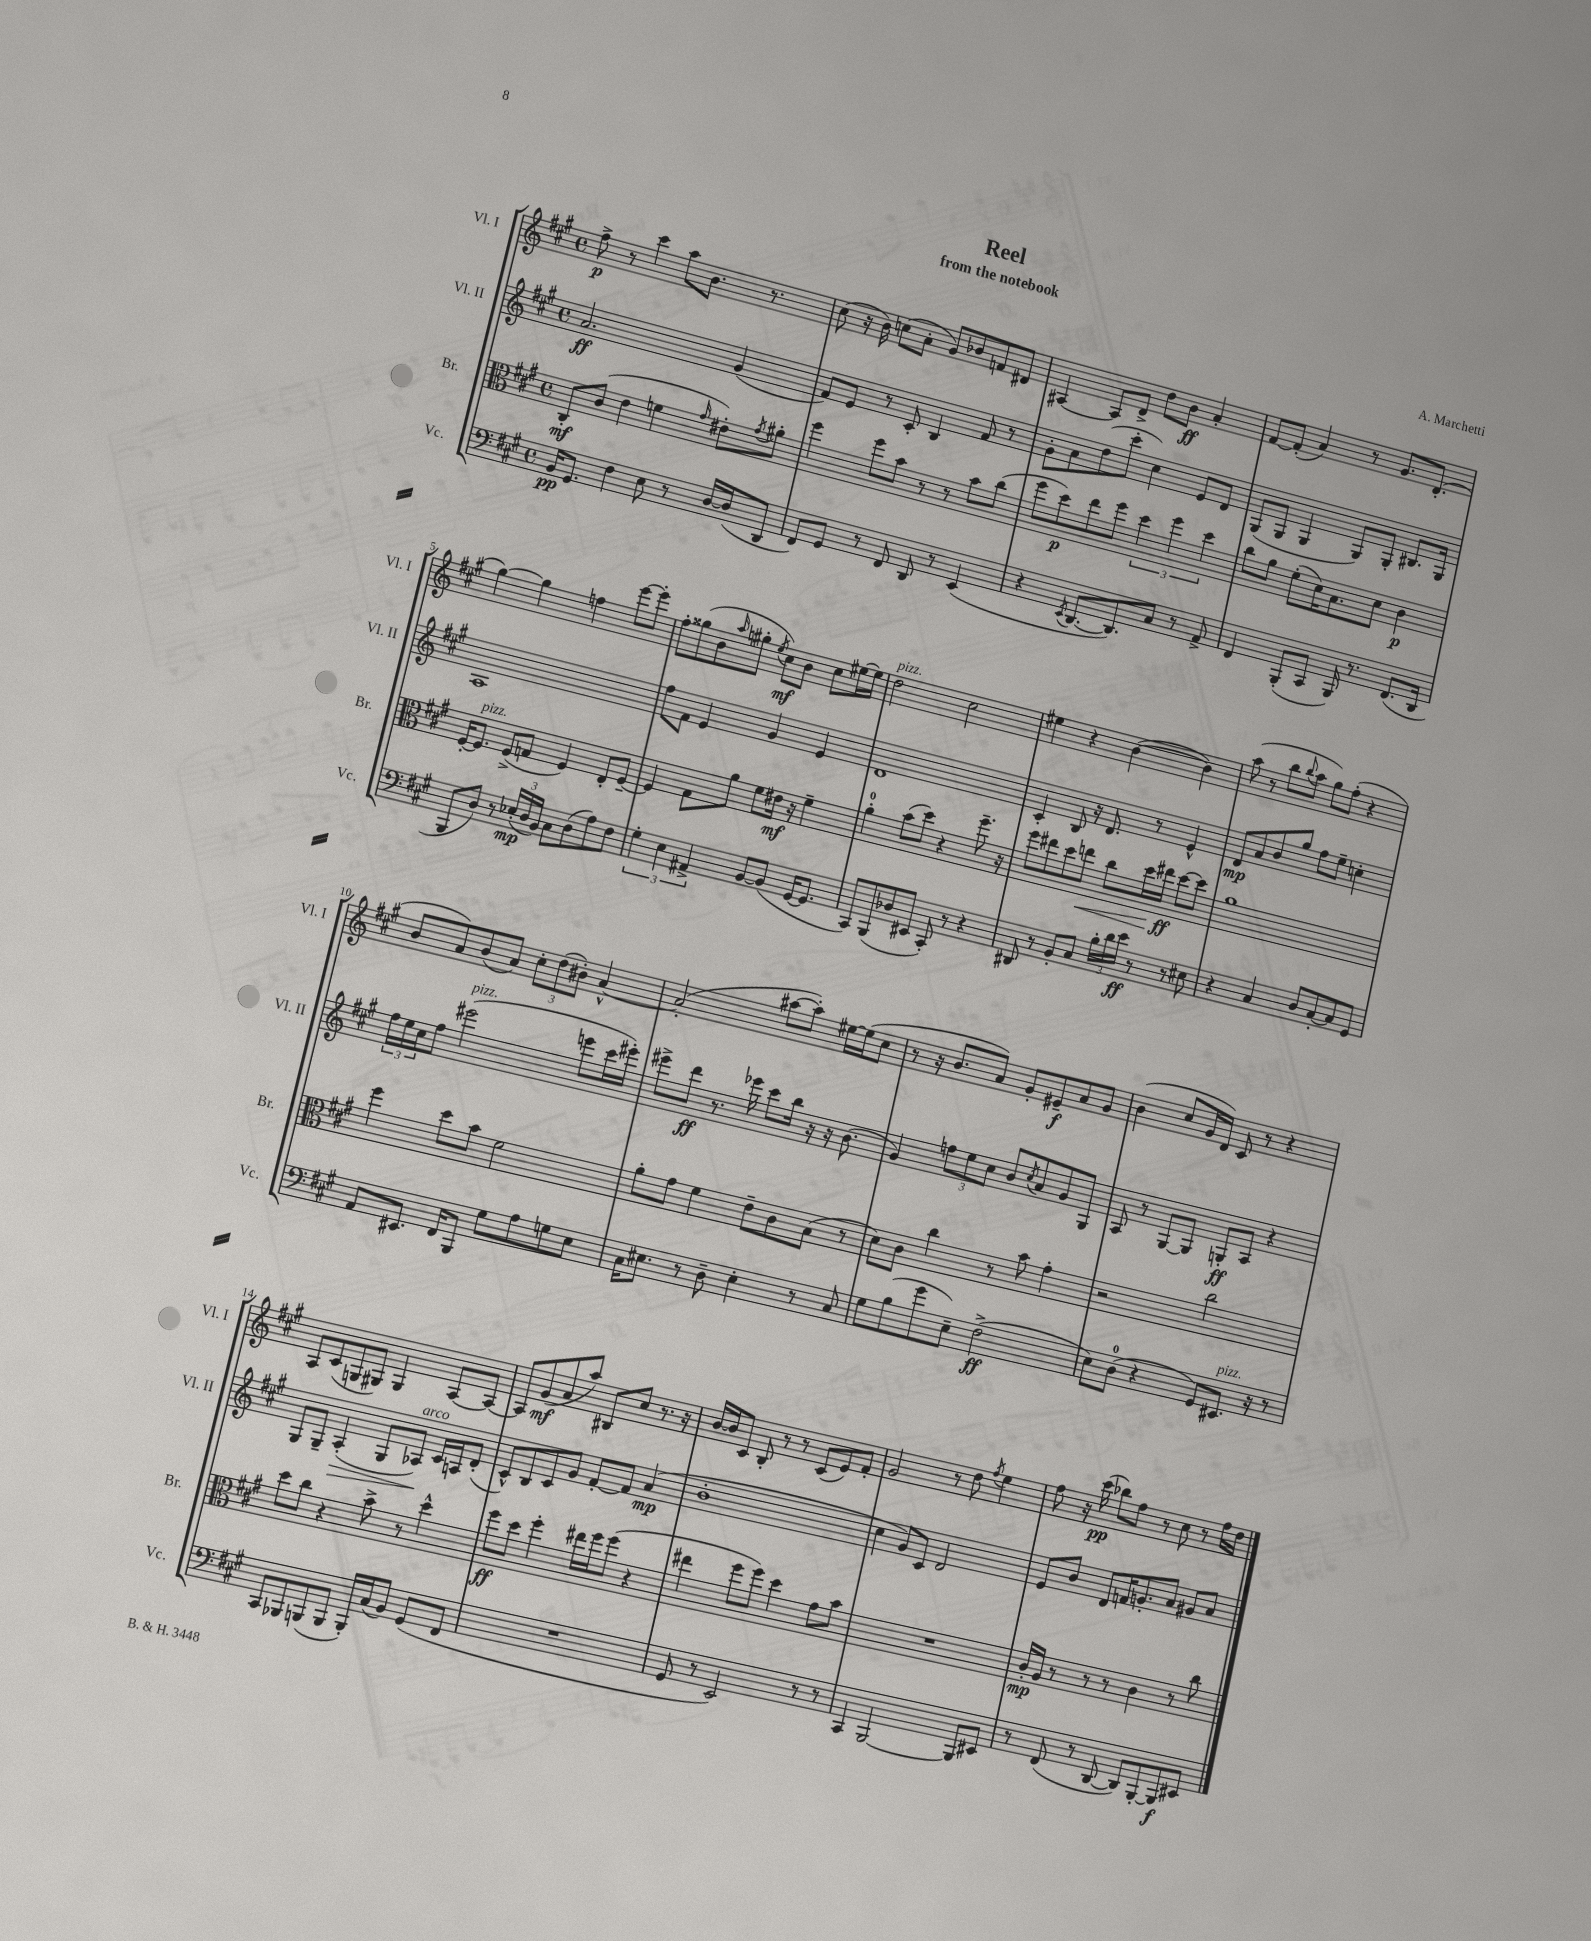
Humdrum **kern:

**kern	**kern	**kern	**kern
*staff4	*staff3	*staff2	*staff1
*clefF4	*clefC3	*clefG2	*clefG2
*k[f#c#g#]	*k[f#c#g#]	*k[f#c#g#]	*k[f#c#g#]
*M4/4	*M4/4	*M4/4	*M4/4
*met(c)	*met(c)	*met(c)	*met(c)
16BB	8C#'	2.a	8ff#^
8.GG#	.	.	.
.	(8c#	.	8r
4F#	4e	.	4ccc#
8E	4f	.	8aa
8r	.	.	8.b
.	16qqg#	.	.
[16D	8e#')	(4g#	.
(16D]	.	.	8.r
.	8qg#	.	.
8DD	8a#'	.	.
=	=	=	=
8FF#)	4ff#	8f#)	(8cc#
8GG#	.	8e	16r
.	.	.	16b)
8r	8ff#	8r	(8cc
8FF#	8b	8c#'	8a'
8DD	8r	4B	8g#)
8r	8r	.	8b-
(4EE	8b	8f#	8f
.	(8cc#	8r	8d#
=	=	=	=
4r	8ff#	8g#'	[4A#
.	8dd)	8a	.
8qEE	.	.	.
[8.DD	8ee	(8dd	8A#]
.	8ff#	8ccc#'	8d^
8.DD])	.	.	.
.	6dd	4cc#)	8dd
8C#	.	.	8b
.	6ff#	.	.
8r	.	8e	4a'
.	6dd	.	.
8AA^	.	8d	.
=	=	=	=
4FF#	8cc#	(8G#	[8f#
.	8a	8G#	(8f#']
(8BBB'	(8f#'	4G#	4a)
8CC#	16d)	.	.
.	8.B	.	.
16BBB)	.	8G#)	8r
8.r	.	.	.
.	8d	8G#'	8.g#
(8.FF#	4c#	8.B#	.
.	.	.	(8.d'
16DD	.	16G#	.
=	=	=	=
8BBB	[16F#'	1A	[4gg#)
.	8.F#]	.	.
8D)	.	.	.
8r	(8F#^	.	4gg#]
(24E-'	8G	.	.
24D	.	.	.
24BB)	.	.	.
8C#	4F#)	.	4ff
(8D	.	.	.
8A)	8E'	.	[8eee
8F#	[8F#~	.	8eee']
=	=	=	=
6G#'	4F#]	8ff#	8ff#'
.	.	8f#	(8gg##
6E	.	.	.
.	8G#	4e	8b
6AA#^	.	.	.
.	.	.	16qqaa
.	8a	.	8gg#'
.	.	.	8qee
[8BB	8f#	4g#	8cc#)
(8BB]	16e#	.	8b
.	16r	.	.
[16GG#	4f#~	4e	8cc#
8.GG#]	.	.	.
.	.	.	[16ee#
.	.	.	16ee#]
=	=	=	=
8CC#)	4a'	1d	2dd
(8BBB	.	.	.
8D-	(8b	.	.
8EE#	8dd)	.	.
8CC#')	4r	.	2cc#
8r	.	.	.
4r	8.ff#~	.	.
.	16r	.	.
=	=	=	=
8DD#	8ff#	4c#'	4ee#
8r	8ee#	.	.
8BB'	8dd	8B	4r
8C#	8ee	16r	.
.	.	8.d	.
24B'	8cc#	.	([4b
24d	.	.	.
24e	.	.	.
8r	16dd	8r	.
.	16ee#	.	.
8r	[8dd	4e^^	4b])
8E#	8dd]	.	.
=	=	=	=
4r	1a	8d	(8aa
.	.	8a	8r
4C#	.	8b	8bb
.	.	.	8qqbb
.	.	8gg#	8aa
8D	.	8ff#	8gg#)
[8C#'	.	8ee~	(8ff#'
8C#]	.	4cc'	4r
8GG#	.	.	.
=	=	=	=
8AA	4ff#	24ff#	8b
.	.	24ee	.
.	.	24cc#	.
8.EE#	.	8ff#	8a)
.	8dd	(2eee#	(8b
16FF#	.	.	.
8BBB	8b	.	8a)
8G#	2f#	.	12cc#'
.	.	.	(12dd
8A	.	.	.
.	.	.	12b#')
8G	.	8eee	[4a^^
8E	.	16ccc#	.
.	.	16eee#')	.
=	=	=	=
16C#	8a'	8eee#^	(2a']
8.E#	.	.	.
.	8g#	8ddd	.
8r	4f#	8.r	.
8D~	.	.	.
.	.	16eee-	.
4E#'	8e~	8ccc#	[8aa#
.	8c#	16bb	8aa#'])
.	.	16r	.
8r	(8B	16r	[16ee#
.	.	(8.b	(16ee#]
8C#	8r	.	8cc#
=	=	=	=
8G#	8d)	4g#)	8r
(8B	8c#	.	16r
.	.	.	8.b
8g#	4cc#	12ff	.
.	.	12ee	.
8E~)	.	.	8a)
.	.	12cc#	.
(2F#^	8r	8b	8g#'
.	.	8qcc#	.
.	8b	8a	8e#~
.	4g#'	8g#	8a
.	.	8G#	8g#
=	=	=	=
8E)	2r	8A	(4b
(8D	.	8r	.
4r	.	[8G#	8cc#
.	.	8G#]	16g#
.	.	.	16d)
8GG#)	2cc#	8G'	8c#
8.EE#	.	8A	8r
.	.	4r	4r
16r	.	.	.
8r	.	.	.
=	=	=	=
8CC#	8dd	8G#	8A
8BBB-	8cc#	8G#~	(8c#
(8BBB	4r	(4A'	8G
8BBB	.	.	8G#)
16BBB')	8b^	8G#	4G#
(16C#	.	.	.
8BB)	8r	8A-)	.
(8GG#	4dd^^	16c#	[8A
.	.	16A	.
8FF#	.	(8d'	8A_
=	=	=	=
1r	8ff#	8c#^^)	8A]
.	8dd	8B	(8g#
.	4ff#'	8c#	8a
.	.	8g#	8aa)
.	16ee#	[8f#'	8B#
.	16ff#	.	.
.	(8ff#	8f#]	8cc#
.	4r	(4a	8.r
.	.	.	16r
=	=	=	=
8GG#	4ee#	1b'	[16b
.	.	.	16b]
8r	.	.	8c#
2EE)	8ff#	.	8B'
.	8ff#)	.	8r
.	4dd	.	8r
.	.	.	(8c#
8r	8g#	.	8e)
8r	8b	.	8f#'
=	=	=	=
4CC#	1r	4cc#	2g#
[2BBB	.	8g#)	.
.	.	8c#	.
.	.	2d	8r
.	.	.	8dd
.	.	.	8qff#
8BBB]	.	.	4ee
8EE#	.	.	.
=	=	=	=
8r	16c#'	8e	8ff#
.	16A	.	.
(8FF#	8r	8b	16r
.	.	.	(16ccc#
8r	8r	8d	8bb-)
[8DD	8r	16f	8ff#
.	.	8.g'	.
8DD])	4c#	.	8r
[8BBB'	.	8a	8cc#
8BBB]	8r	8g#	8r
8EE#	8cc#	8a	16ff#
.	.	.	16dd
==	==	==	==
*-	*-	*-	*-
